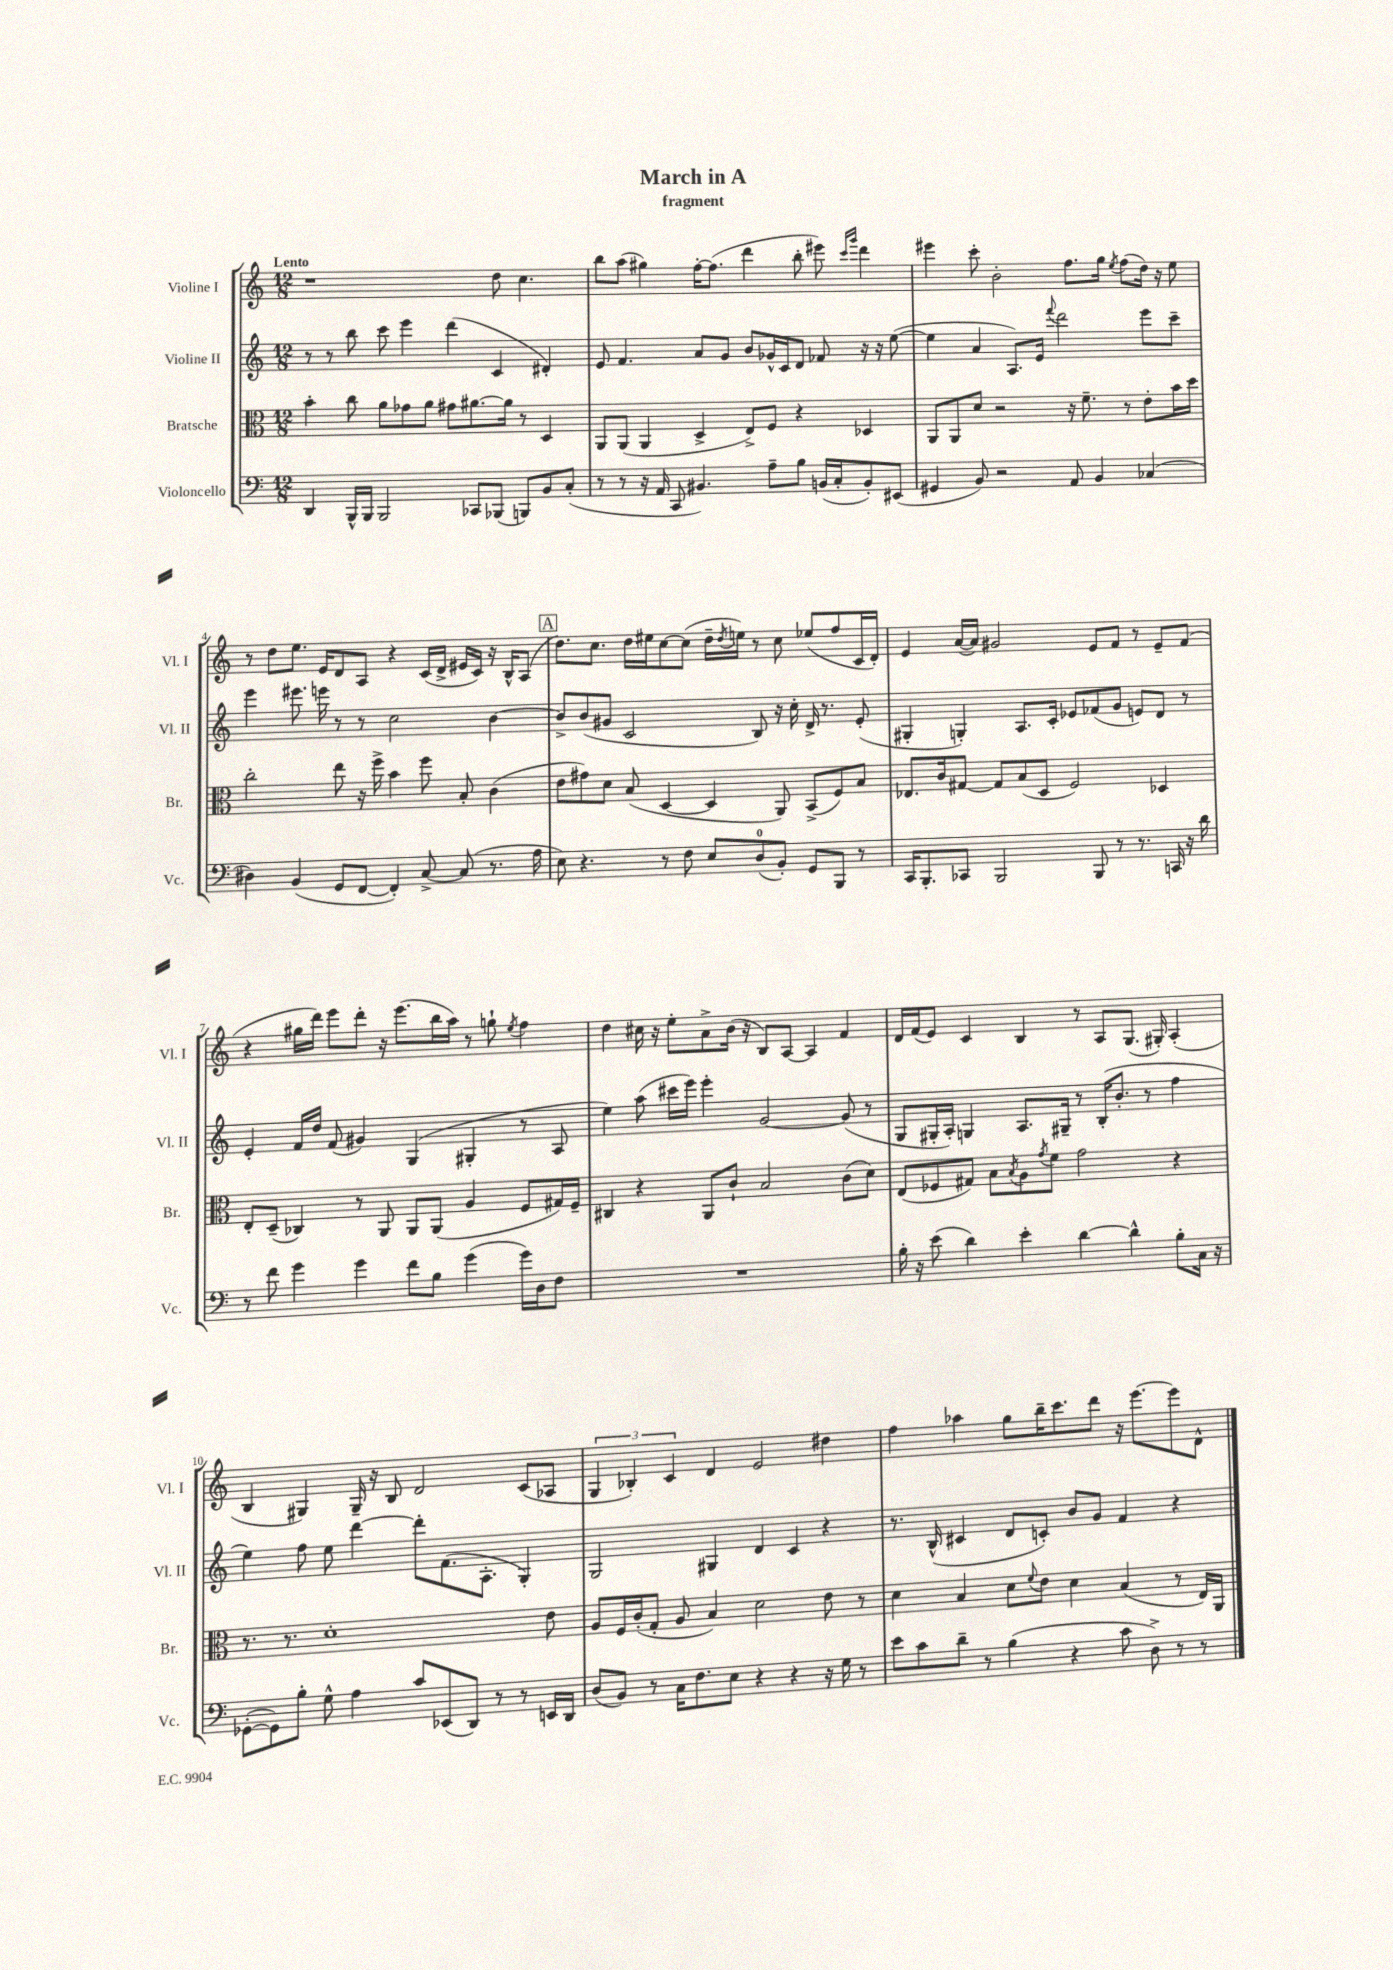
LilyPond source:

\header { title = "March in A" subtitle = "fragment" }
<<
\new StaffGroup <<
\new Staff = "s0" \with { instrumentName = "Violine I" shortInstrumentName = "Vl. I" } {
    \clef treble \key c \major \numericTimeSignature \time 12/8 \tempo "Lento"
    r1 d''8 c''4. |
    b''8 a''8( gis''4) f''16~-. f''8.( d'''4 b''8-. eis'''8) \grace { c'''16 g'''16 } d'''4 |
    eis'''4 c'''8-. b'2-. f''8. g''16 \acciaccatura { e''8 } f''8( d''16) r16 e''8 |
    r8 d''8 e''8. e'16 d'8 a8 r4 c'16( d'16-> eis'16 c'16) r16 b16-^ a8( |
    \mark \markup { \box "A" } d''8.) c''8. d''16 eis''16 c''8~ c''8( d''16-- \acciaccatura { d''8 } e''16) r8 c''8 ees''8( f''8 c'16 d'16-.) |
    e'4 a'16~( a'16) gis'2 e'8 f'8 r8 e'8-- f'8( |
    r4 gis''16 d'''16) e'''8 d'''8-. r16 e'''8.( b''16 a''16) r8 g''8-! \acciaccatura { e''8 } f''4 |
    d''4 cis''16 r16 e''8-. a'8-> b'16( r16 b8) a8~ a4 f'4 |
    d'16 f'16( e'8) c'4 b4 r8 a8 g8.( gis16-.) a4-.( |
    b4 gis4) gis16-- r16 b8 d'2 c'8( aes8 |
    \tuplet 3/2 { g4 bes4-.) c'4 } d'4 e'2 dis''4 |
    f''4 aes''4 g''8 b''16-- c'''8. d'''8 r16 e'''8.~ e'''8 d'8-^ \bar "|." |
}
\new Staff = "s1" \with { instrumentName = "Violine II" shortInstrumentName = "Vl. II" } {
    \clef treble \key c \major \numericTimeSignature \time 12/8
    r8 r8 b''8 c'''8 e'''4 d'''4( c'4 dis'4-.) |
    e'8 f'4. a'8 g'8 b'8 ges'16-^ c'16 d'8 fes'8 r16 r16 e''8~( |
    e''4 a'4 a8.) e'16 \appoggiatura { f'''8 } d'''2 e'''8 c'''8-- |
    e'''4 eis'''8. e'''16 r8 r8 c''2 b'4~ |
    \mark \markup { \box "A" } b'8-> b'8( gis'8 c'2 b8) r16 c''16-. d'16-> r8. e'8-.( |
    gis4-. g4-.) a8. c'16-. ees'8 fes'8( g'8 e'8) d'8 r8 |
    e'4-. f'16 d''16 f'8( gis'4) g4( gis4-. r8 a8 |
    e''4) a''8( cis'''16 e'''16) e'''4-. g'2~ g'8( r8 |
    g8 gis16-. a16-.) g4 a8. gis16-- r8 b16-.( b'8.-. r8 f''4 |
    e''4) f''8 e''8 d'''4~ d'''8-. f'8.( a8.-. g4-.) |
    g2 gis4 d'4 c'4 r4 |
    r8. b16-^( cis'4 d'8 c'8-.) b'8 g'8 f'4 r4 \bar "|." |
}
\new Staff = "s2" \with { instrumentName = "Bratsche" shortInstrumentName = "Br." } {
    \clef alto \key c \major \numericTimeSignature \time 12/8
    b'4-. c''8 a'8 ges'8 a'8 gis'8 ais'8.~ ais'16 r8 d4 |
    a,8 a,8( a,4 d4-> e8->) f8 r4 des4 |
    a,8 a,8 d'8 r2 r16 f'8.-- r8 e'8-. b'16 d''16 |
    c''2-. e''8 r16 f''16-> b'4 f''8 b8-. c'4( |
    \mark \markup { \box "A" } e'8 gis'8) d'8 b8( d4~ d4 a,8) b,8->( f8) b8 |
    ees8. c'16 gis8~ gis8 b8( d8 f2) des4 |
    e8-. d8--( ces4) r8 a,8 a,8 a,8( a4 f8 gis16) f16-- |
    cis4 r4 a,8 c'8-! b2 c'8( d'8) |
    e8( fes8 gis8) b8 \acciaccatura { b8 } a8 \acciaccatura { g'8 } f'8 g'2 r4 |
    r8. r8. d'1-. e'8 |
    a8 f16 c'16-.( g8-. a8 b4) d'2 e'8 r8 |
    d'4 b4 d'8 \appoggiatura { f'8 } e'8 d'4 b4( r8 e16) a,16 \bar "|." |
}
\new Staff = "s3" \with { instrumentName = "Violoncello" shortInstrumentName = "Vc." } {
    \clef bass \key c \major \numericTimeSignature \time 12/8
    d,4 b,,16-^ b,,16 b,,2 ces,8 bes,,8( b,,8) b,8 c8-.( |
    r8 r8 r16 a,16 c,8 bis,4.) a8-- b8 b,16( c16-. b,8-.) eis,8( |
    gis,4 b,8) r2 a,8 b,4 ces4( |
    dis4) b,4( g,8 f,8~ f,4-.) c8~-> c8( r8. a16 |
    \mark \markup { \box "A" } e8) r4. r8 f8 e8 d8-0( b,8-.) g,8 b,,8 r8 |
    c,16 b,,8.-. ces,8 b,,2 b,,8 r8 r8. c,16 r16 d'16 |
    r8 f'8 g'4 g'4 f'8 b8 g'4( g'16) d16 f8 |
    R1. |
    b16-. r16 e'8( d'4) e'4-. d'4~ d'4-^ b8-. c16 r16 |
    ges,8~-.( ges,8) b8-. g8-^ a4 c'8 ees,8( d,8) r8 r8 e,16 d,16 |
    d8( b,8) r8 c16 f8. e8 r4 r4 r16 g16 r8 |
    e'8 c'8 d'8-- r8 b4( r4 c'8 d8->) r8 r8 \bar "|." |
}
>>
>>
